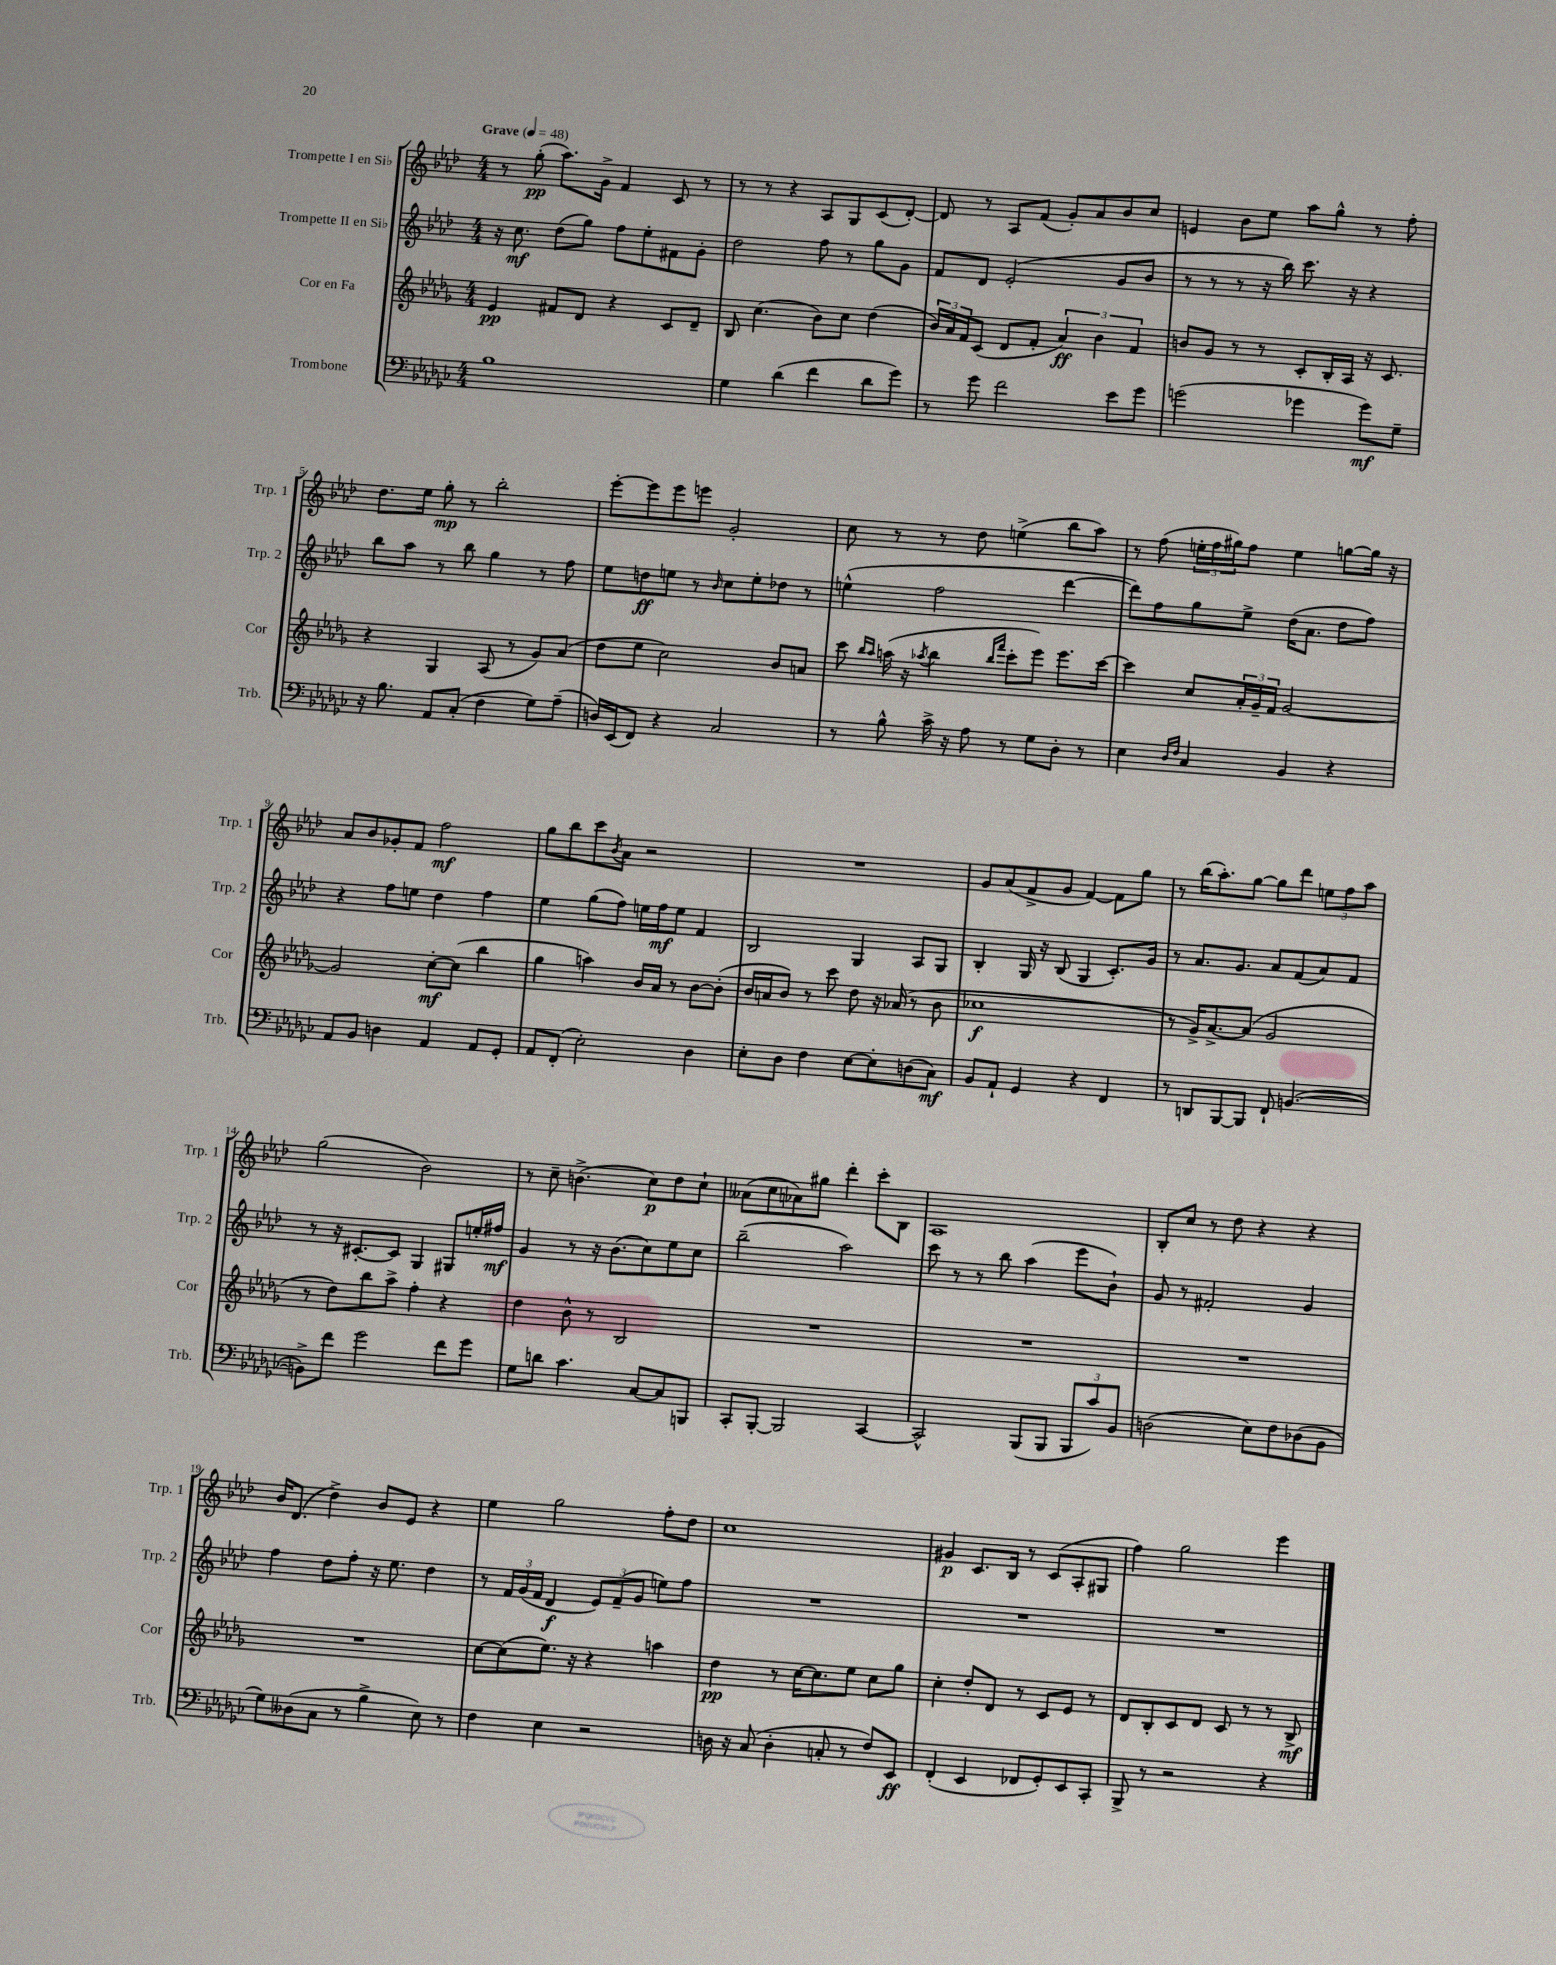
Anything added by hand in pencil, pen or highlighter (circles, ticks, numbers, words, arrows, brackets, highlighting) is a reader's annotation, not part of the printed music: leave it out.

**kern	**kern	**kern	**kern
*staff4	*staff3	*staff2	*staff1
*clefF4	*clefG2	*clefG2	*clefG2
*k[b-e-a-d-g-c-]	*k[b-e-a-d-g-]	*k[b-e-a-d-]	*k[b-e-a-d-]
*M4/4	*M4/4	*M4/4	*M4/4
*MM48	*MM48	*MM48	*MM48
1B-	4e-	16r	8r
.	.	8.cc	.
.	.	.	(8gg'
.	8f#	(8dd-	8.aa-)
.	8d-	8gg)	.
.	.	.	16g^
.	4r	8ff	4f
.	.	8ee-'	.
.	8c	8f#	8c
.	8d-~	8g'	8r
=	=	=	=
4G-	8B-	2dd-	8r
.	(4.cc	.	8r
(4d-	.	.	4r
4f	8b-)	8ff	8A-
.	8cc	8r	8G
8d-	(4dd-	8gg	(8c
8g-)	.	8g	[8d-')
=	=	=	=
8r	24b-)	8f	8d-]
.	24a-	.	.
.	24f	.	.
8g-	(8c	8d-	8r
2f	8d-	(2e-'	8A-
.	8f'	.	(8f
.	6a-)	.	8g')
.	.	.	8a-
.	6b-	.	.
8e-	.	8g	8b-
.	6f	.	.
8g-	.	8b-	8cc
=	=	=	=
(2g	8b	8r	4e
.	8g-	8r	.
.	8r	8r	8b-
.	8r	16r	8ee-
.	.	16bb-)	.
4g-	8c'	8.ccc	8aa-
.	16B-'	.	8gg^^
.	16A-	16r	.
8g-)	16r	4r	8r
.	8.c	.	.
8G-~	.	.	8ff'
=	=	=	=
16r	4r	8bb-	8.dd-
8.B-	.	.	.
.	.	8aa-	.
.	.	.	16ee-
8AA-	4G-	8r	8gg'
(8C-'	.	8bb-	8r
4F	(8A-	4gg	2bb-'
.	8r	.	.
8G-)	8g-)	8r	.
(8A-~	(8a-	8ff	.
=	=	=	=
16D)	8dd-	8ee-	[8eee-'
(16EE-	.	.	.
8FF)	8ee-	8dd	8eee-]
4r	2cc)	8ee	8eee-
.	.	8r	8eee
.	.	16qqb-	.
2C-	.	8cc	2g'
.	.	8ee'	.
.	8b-	8dd-	.
.	8a	8r	.
=	=	=	=
8r	8ccc	(4ee^^	8cc
.	16qqbb-	.	.
.	16qqaa-	.	.
8B-^^	(16aa	.	8r
.	16r	.	.
.	8qaa-	.	.
16c-^	4bb-	2ff	8r
16r	.	.	.
8A-	.	.	8dd-
.	16qqbb-	.	.
.	16qqfff	.	.
8r	8ccc'	.	(4ee^
8G-	8eee-)	.	.
8D-'	8.eee-	[4ddd-	8bb-
8r	.	.	8aa-)
.	[16ccc	.	.
=	=	=	=
4E-	4ccc]	8ddd-])	8r
.	.	8ff	(8ff
16qqD-	.	.	.
16qqF	.	.	.
4C-	8cc	8gg	24ee'
.	.	.	24ff
.	.	.	24gg#)
.	24a-'	8ee-^	8ff
.	24g-~	.	.
.	24f	.	.
4BB-	[2g-	(16dd-	4ee
.	.	8.a-	.
4r	.	8dd-	[8gg
.	.	8ff)	16gg]
.	.	.	16r
=	=	=	=
8AA-	2g-]	4r	8a-
8BB-	.	.	8b-
4D	.	8ff	8g-'
.	.	8ee	8f
4AA-	[8cc'	4dd-	2ff
.	(8cc]	.	.
8AA-	4bb-	4ff	.
8GG-'	.	.	.
=	=	=	=
8AA-	4gg-	4ee-	8gg
(8FF'	.	.	8bb-
2E-')	4aa)	(8gg	8ccc
.	.	.	8qb-
.	.	8ff)	8a-
.	16b-	16ee	2r
.	16a-	16ff	.
.	8r	8ee	.
4D-	[8b-	4f	.
.	(8b-']	.	.
=	=	=	=
8E-'	16b-	2B-	1r
.	16a	.	.
8D-	8b-)	.	.
4F	8r	.	.
.	8ccc	.	.
[8E-	8dd-	4G	.
8E-']	16r	.	.
.	(16a-	.	.
(8D	8r	8A-	.
8C-)	8b-	8G	.
=	=	=	=
8BB-	1cc-	4B-'	8g
8AA-`	.	.	(8a-
4GG-	.	16G	8f^
.	.	16r	.
.	.	(8B-	8g
4r	.	4G	[4f)
4FF	.	8.c')	8f]
.	.	.	8gg
.	.	16g	.
=	=	=	=
8r	8r	8r	8r
8DD	16g-^)	8.a-	(16bb-
.	[8.a-^	.	8.aa-')
[8BBB-	.	.	.
.	.	8.g	.
8BBB-]	(8a-]	.	[8gg
8FF`	2g-	8a-	8gg]
([4.BB	.	(8f	8ddd-
.	.	8a-)	12ee
.	.	.	12ff
.	.	8f	.
.	.	.	12aa-
=	=	=	=
8BB^])	8r	8r	(2gg
8f	8dd-)	16r	.
.	.	[8.c#'	.
2g-	8bb-	.	.
.	8aa-^	8c#]	.
.	4ff'	4G	2b-)
8f	4r	8G#	.
8g-	.	16ee'	.
.	.	16ff#	.
=	=	=	=
8G-	4dd-	4g	8r
8d	.	.	8cc~
4.c-	8b-^^	8r	(4.b^
.	8r	16r	.
.	.	(8.b-	.
.	2B-	.	.
[8C-	.	8cc)	8cc)
8C-]	.	8ee-	8dd-
8BBB	.	8cc	8cc`
=	=	=	=
8CC-'	1r	(2bb-~	(8a--
[8BBB-'	.	.	8cc
2BBB-]	.	.	8a-)
.	.	.	8gg#
.	.	2aa-)	4ddd-'
[4CC-	.	.	8ccc'
.	.	.	8B-
=	=	=	=
2CC-^^]	1r	8ccc	1A-
.	.	8r	.
.	.	8r	.
.	.	8bb-	.
(8BBB-	.	(4aa-	.
8BBB-	.	.	.
12BBB-	.	8eee-	.
12c-)	.	.	.
.	.	8b-`)	.
12BB-	.	.	.
=	=	=	=
(2D	1r	8g	8B-'
.	.	8r	8cc
.	.	2f#'	8r
.	.	.	8dd-
8E-)	.	.	4r
8F	.	.	.
(8D-	.	4g	4r
8BB-	.	.	.
=	=	=	=
8G-)	1r	4ff	16b-
.	.	.	(8.d-
(8D--	.	.	.
8C-	.	8dd-	4dd-^)
8r	.	8ff'	.
4B-^	.	16r	8b-
.	.	8.ee-	.
.	.	.	8e-
8E-)	.	4dd-	4r
8r	.	.	.
=	=	=	=
4F	[8cc	8r	4ee-
.	(8cc]	24f	.
.	.	(24g	.
.	.	24f	.
4E-	8.ee-)	4d-	2gg
.	16r	.	.
2r	4r	12e-)	.
.	.	(12f~	.
.	.	12g	.
.	4aa	8ee)	8ff'
.	.	8ff	8dd-
=	=	=	=
16D	4dd-	1r	1cc
16r	.	.	.
(8C-	.	.	.
4D'	8r	.	.
.	[16cc	.	.
.	8.cc]	.	.
8C'	.	.	.
8r	8ee-	.	.
8F)	8cc	.	.
8EE-	8gg-	.	.
=	=	=	=
(4FF'	4cc'	1r	4g#
4EE-	8dd-'	.	8.c
.	8d-	.	.
.	.	.	16B-
8FF-	8r	.	8r
8GG-')	8c	.	(8c
8EE-	8e-	.	8A-'
8CC-'	8r	.	8G#
=	=	=	=
8BBB-^	8d-	1r	4ff)
8r	8B-'	.	.
2r	8c	.	2gg
.	8d-	.	.
.	8c	.	.
.	8r	.	.
4r	8r	.	4eee-
.	8B-^	.	.
==	==	==	==
*-	*-	*-	*-
